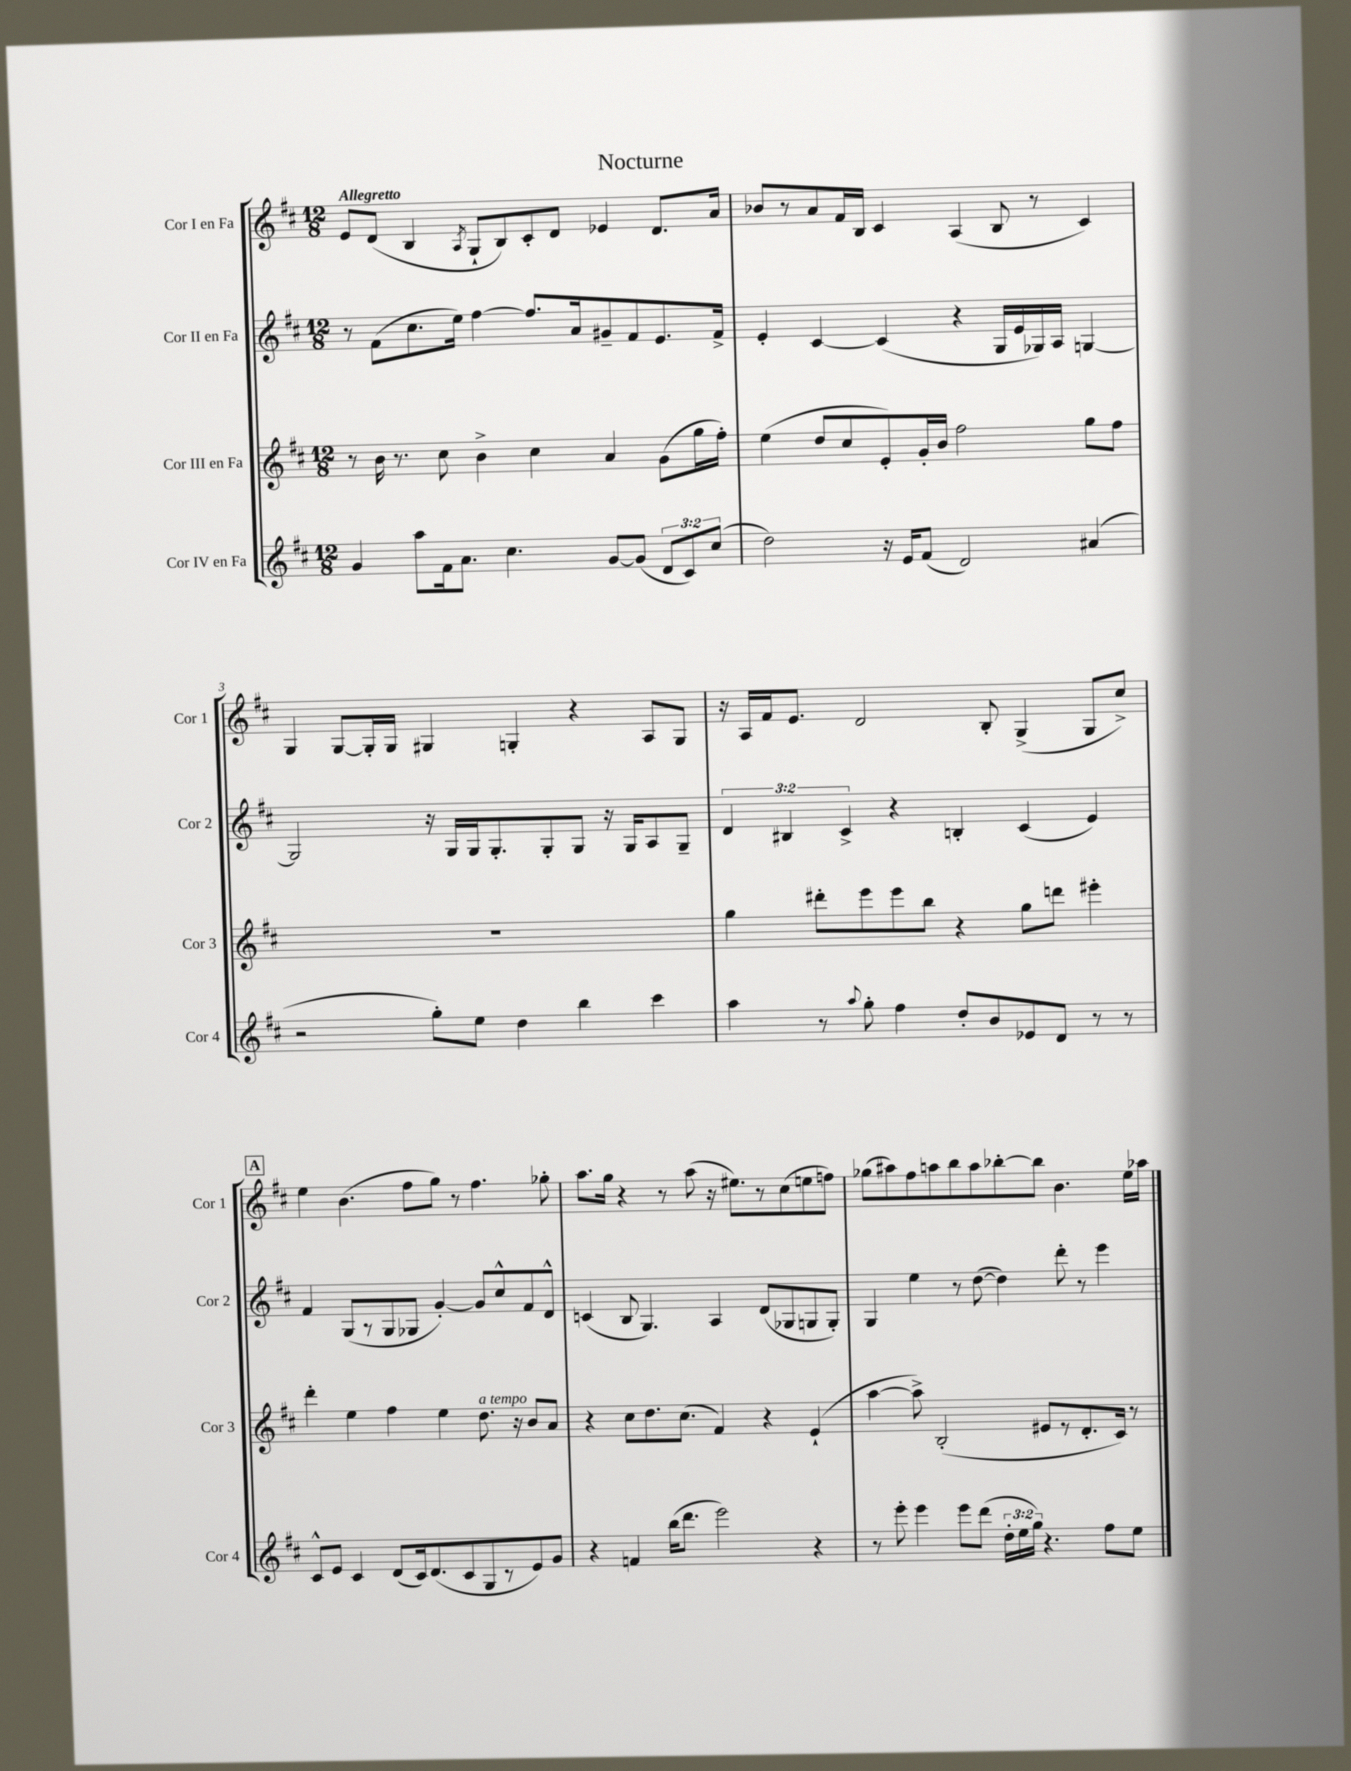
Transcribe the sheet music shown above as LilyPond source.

\header { title = "Nocturne" }
<<
\new StaffGroup <<
\new Staff = "s0" \with { instrumentName = "Cor I en Fa" shortInstrumentName = "Cor 1" } {
    \clef treble \key d \major \numericTimeSignature \time 12/8 \tempo "Allegretto"
    \autoBeamOff e'8[ d'8]( b4 \acciaccatura { a8 } g8[-! b8) cis'8-. d'8] ees'4 d'8.[ a'16] |
    bes'8[ r8 a'8 fis'16 b16] cis'4 a4( b8 r8 cis'4) |
    g4 g8[~ g16-. g16] gis4 g4-. r4 a8[ g8] |
    r16 a16[ fis'16 e'8.] d'2 b8-. g4->( g8[ cis''8]->) |
    \mark \markup { \box "A" } e''4 b'4.( fis''8[ g''8]) r8 fis''4. ges''8-. |
    a''8.[ g''16] r4 r8 a''8( r16 eis''8.[) r8 cis''8( e''8 f''8]) |
    ges''8[( ais''8) fis''8 a''8 b''8 a''8 bes''8~-. bes''8] b'4. e''16[ aes''16] \bar "|." |
}
\new Staff = "s1" \with { instrumentName = "Cor II en Fa" shortInstrumentName = "Cor 2" } {
    \clef treble \key d \major \numericTimeSignature \time 12/8 \override Staff.TupletNumber.text = #tuplet-number::calc-fraction-text
    \autoBeamOff r8 fis'8[( cis''8. e''16]) fis''4~ fis''8.[ a'16 gis'8-- fis'8 e'8. fis'16]-> |
    e'4-. cis'4~ cis'4( r4 g16[ e'16 ges16) a16] g4~ |
    g2 r16 g16[ g16 g8.-. g8-. g8] r16 g16[ a8 g8]-- |
    \tuplet 3/2 { d'4 bis4 cis'4-> } r4 b4-. cis'4( e'4) |
    \mark \markup { \box "A" } fis'4 g8[( r8 g8 ges8] g'4~-.) g'8[ cis''8-^ fis'8 d'8]-^ |
    c'4( b8 g4.) a4 d'8[( ges8 g8 g8]-.) |
    g4 e''4 r8 d''8~( d''4) d'''8-. r8 e'''4 \bar "|." |
}
\new Staff = "s2" \with { instrumentName = "Cor III en Fa" shortInstrumentName = "Cor 3" } {
    \clef treble \key d \major \numericTimeSignature \time 12/8
    \autoBeamOff r8 b'16 r8. cis''8 b'4-> cis''4 a'4 g'8[( g''16 fis''16]-.) |
    e''4( d''8[ cis''8 e'8-.) g'16-. b'16] fis''2 g''8[ fis''8] |
    R1. |
    g''4 dis'''8[-. e'''8 e'''8 b''8] r4 g''8[ d'''8] eis'''4-. |
    \mark \markup { \box "A" } d'''4-. e''4 fis''4 e''4 d''8.^\markup { \italic "a tempo" } r16 b'8[ a'8] |
    r4 cis''8[ d''8. cis''8.]( fis'4) r4 e'4-!( |
    a''4~ a''8->) b2-.( eis'8[ r8 d'8.-. cis'16]) r8 \bar "|." |
}
\new Staff = "s3" \with { instrumentName = "Cor IV en Fa" shortInstrumentName = "Cor 4" } {
    \clef treble \key d \major \numericTimeSignature \time 12/8 \override Staff.TupletNumber.text = #tuplet-number::calc-fraction-text
    \autoBeamOff g'4 a''8[ fis'16 a'8.] cis''4. g'8[~ g'8]( \tuplet 3/2 { d'8[ cis'8) cis''8]( } |
    d''2) r16 e'16[ fis'8]( d'2) ais'4( |
    r2 g''8[-.) e''8] d''4 b''4 cis'''4 |
    a''4 r8 \appoggiatura { a''8 } g''8-. fis''4 d''8[-. b'8 ees'8 d'8] r8 r8 |
    \mark \markup { \box "A" } cis'8[-^ e'8] cis'4 d'8[( cis'16) d'8.( cis'8 g8 r8 e'8) g'8] |
    r4 f'4 b''16[( d'''8.] e'''2) r4 |
    r8 e'''8-. e'''4 e'''8[ d'''8]( \tuplet 3/2 { d''16[-. e''16 g''16]) } r4. fis''8[ e''8] \bar "|." |
}
>>
>>
